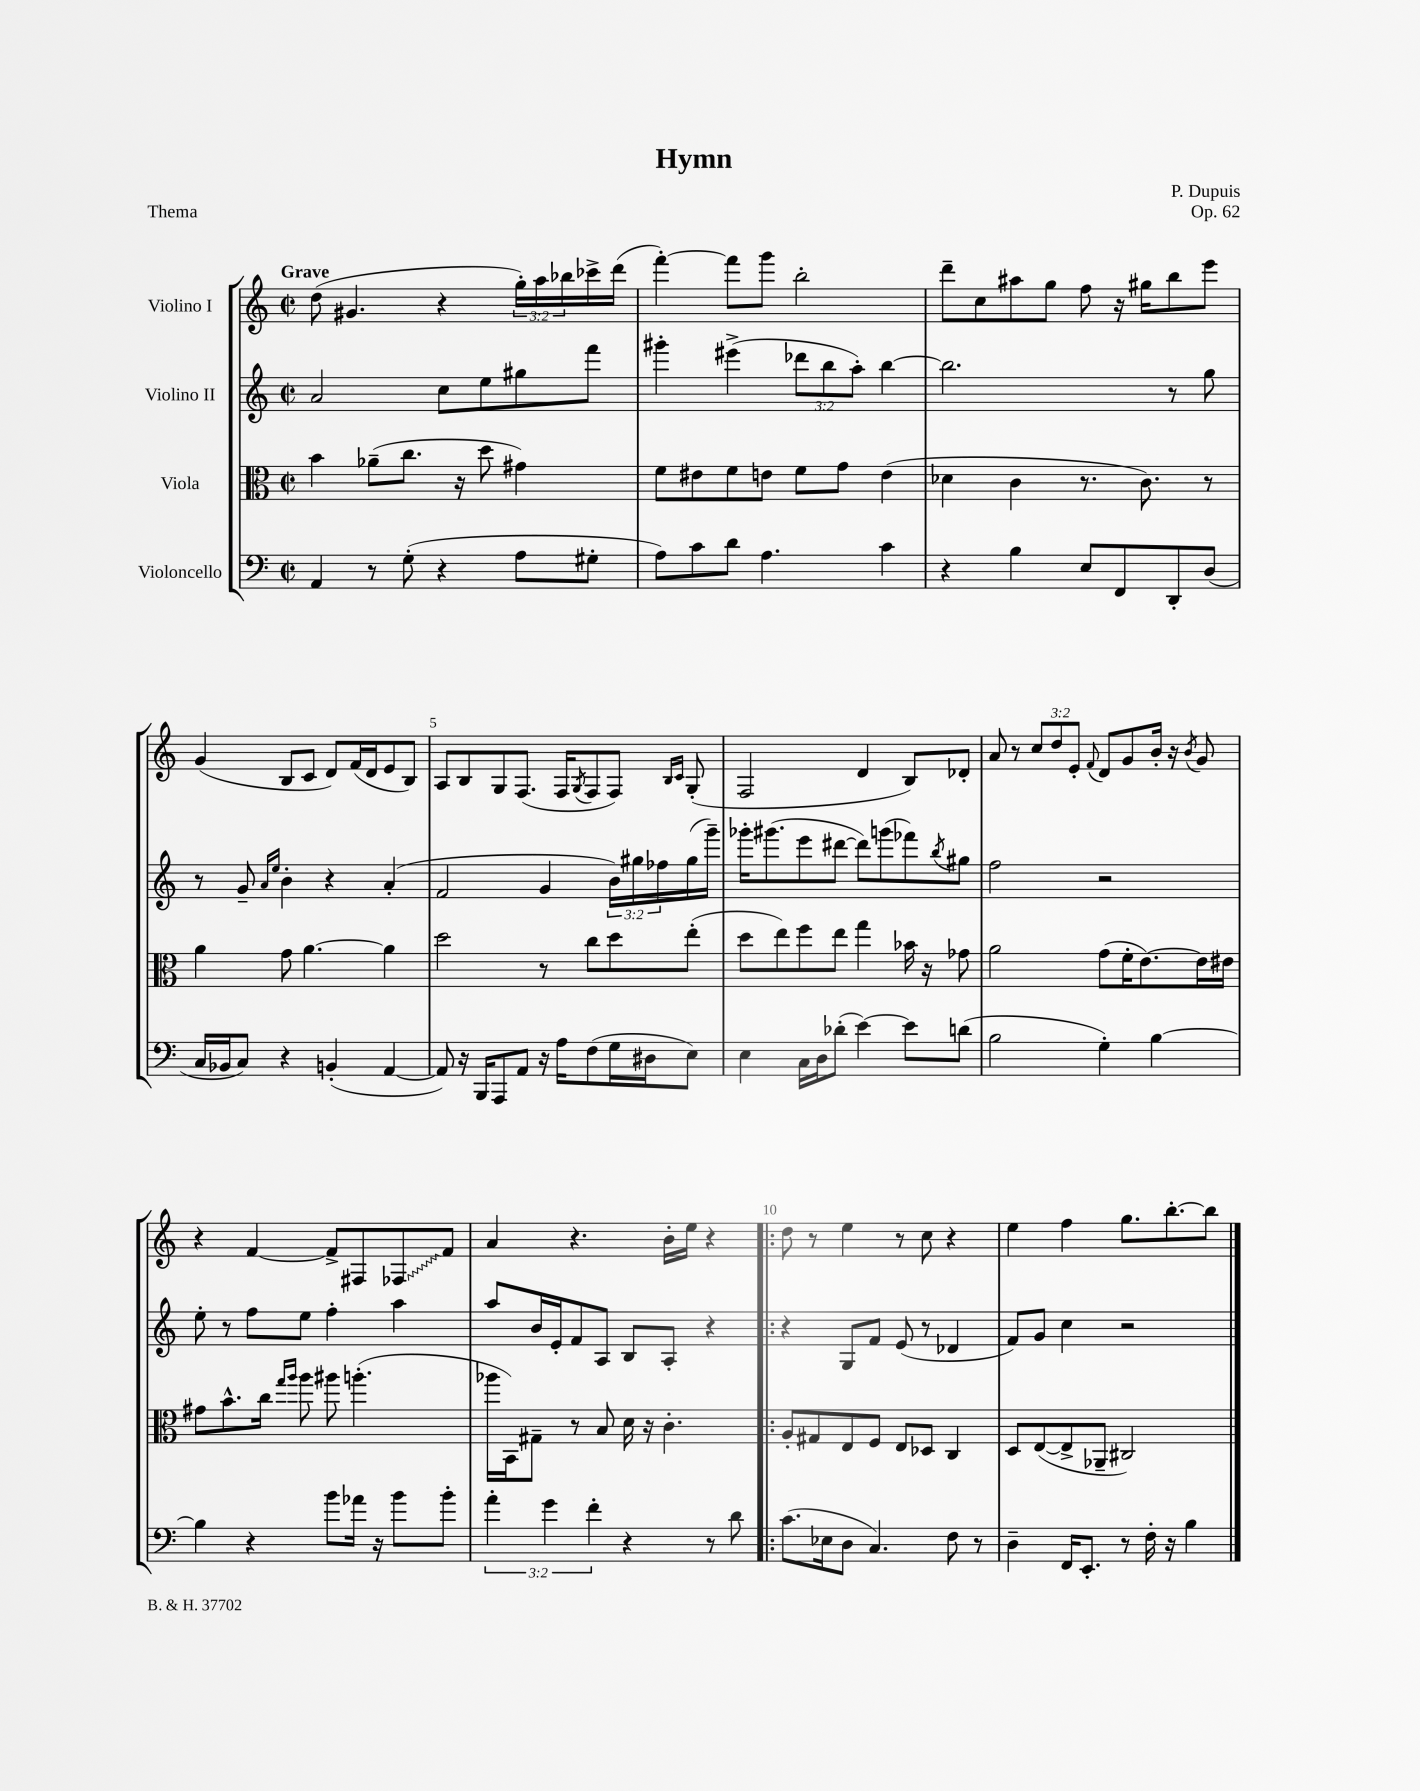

**kern	**kern	**kern	**kern
*staff4	*staff3	*staff2	*staff1
*clefF4	*clefC3	*clefG2	*clefG2
*k[]	*k[]	*k[]	*k[]
*M2/2	*M2/2	*M2/2	*M2/2
*met(c|)	*met(c|)	*met(c|)	*met(c|)
4AA/	4b\	2a/	(8dd\
.	.	.	4.g#/
8r	(8a-~\L	.	.
(8G'\	8.cc\J	.	.
4r	.	8cc\L	4r
.	16r	.	.
.	8dd\	8ee\	.
8A\L	4g#\)	8gg#\	24gg'\LL)
.	.	.	24aa\
.	.	.	24bb-\
8G#'\J	.	8fff\J	16ccc-^\
.	.	.	(16ddd\JJ
=	=	=	=
8A\L)	8f\L	4ggg#'\	[4fff'\)
8c\	8e#\	.	.
8d\J	8f\	(4eee#^\	8fff\]L
4.A\	8e\J	.	8ggg\J
.	8f\L	12ddd-\L	2bb'\
.	.	12bb\	.
.	8g\J	.	.
.	.	12aa'\J)	.
4c\	(4e\	[4bb\	.
=	=	=	=
4r	4d-\	2.bb\]	8ddd~\L
.	.	.	8cc\
4B\	4c\	.	8aa#\
.	.	.	8gg\J
8E/L	8.r	.	8ff\
8FF/	.	.	16r
.	8.c\)	.	16gg#\LK
8DD'/	.	8r	8bb\
(8D/J	8r	8gg\	8eee\J
=	=	=	=
16C/LL	4a\	8r	(4g/
16BB-/J	.	.	.
8C/J)	.	8g~/	.
.	.	16qqa/LL	.
.	.	16qqee/JJ	.
4r	8g\	4b'\	8B/L
.	[4.a\	.	8c/J
(4BB'/	.	4r	8d/L)
.	.	.	(16f/L
.	.	.	16d/J
[4AA/	4a\]	(4a'/	8e/
.	.	.	8B/J)
=	=	=	=
8AA/])	2dd\	2f/	8A/L
16r	.	.	8B/
16BBB/LK	.	.	.
8AAA/	.	.	8G/
8AA/J	.	.	(8.F/J
16r	8r	4g/	.
16A\LK	.	.	16F/LK
.	.	.	8qG/
(8F\	8cc\L	.	8F/
16G\L	8dd\	24b\LL)	8F/J)
.	.	24gg#\	.
16D#\J	.	.	.
.	.	24ff-\	.
.	.	.	16qqB/LL
.	.	.	16qqc/JJ
8E\J)	(8ee'\J	(16gg#\	(8G'/
.	.	16ggg~\JJ)	.
=	=	=	=
4E\	8dd\L	16ggg-'\LK	2F/
.	.	(8.ggg#\	.
.	8ee\)	.	.
16C\LL	8ff\	8eee\	.
16D\J	.	.	.
(8d-'\J	8ee\J	[8ddd#\J	.
[4e\)	4gg\	8ddd#\]L)	4d/
.	.	(8ggg\	.
8e\]L	16b-\	8fff-\)	8B/L)
.	16r	.	.
.	.	8qbb/	.
(8d\J	8g-\	8gg#\J	8d-'/J
=	=	=	=
2B\	2a\	2ff\	8a/
.	.	.	8r
.	.	.	12cc/L
.	.	.	12dd/
.	.	.	12e'/J
.	.	.	8qqf/
4G'\)	(8g\L	2r	8d/L
.	16f'\K	.	8g/
.	[8.e\)	.	.
[4B\	.	.	16b'/Jk
.	.	.	16r
.	.	.	8qb/
.	16e\]L	.	8g/
.	16e#\JJ	.	.
=	=	=	=
4B\]	8g#\L	8ee'\	4r
.	8.b^^\	8r	.
4r	.	8ff\L	[4f/
.	16cc\Jk	.	.
.	16qqgg/LL	.	.
.	16qqaa/JJ	.	.
.	8aa\	8ee\J	.
8b\L	8aa#\	4ff'\	8f^/]L
16a-\Jk	(4.aa'\	.	8F#/
16r	.	.	.
8b\L	.	4aa\	8F-/
8b'\J	.	.	8f/J
=	=	=	=
6a'\	16aa-\LL	8aa/L	4a/
.	16BB\J)	.	.
.	8G#~\J	16b/L	.
6g\	.	.	.
.	.	16e'/J	.
.	8r	8f/	4.r
6f'\	.	.	.
.	8B/	8A/J	.
4r	16d\	8B/L	.
.	16r	.	.
.	4.c'\	8A'/J	16b'\LL
.	.	.	16ee\JJ
8r	.	4r	4r
8d\	.	.	.
=!|:	=!|:	=!|:	=!|:
(8.c\L	8A'/L	4r	8dd\
.	8G#/	.	8r
16E-\k	.	.	.
8D\J	8E/	8G/L	4ee\
4.C/)	8F/J	8f/J	.
.	8E/L	(8e/	8r
.	8D-/J	8r	8cc\
8F\	4C/	4d-/	4r
8r	.	.	.
=	=	=	=
4D~\	8D/L	8f/L)	4ee\
.	([8E/	8g/J	.
16FF/LK	8E^/]	4cc\	4ff\
8.EE'/J	.	.	.
.	8AA-~/J	.	.
8r	2C#/)	2r	8.gg\L
16F'\	.	.	.
16r	.	.	[8.bb'\
4B\	.	.	.
.	.	.	8bb\]J
==	==	==	==
*-	*-	*-	*-
